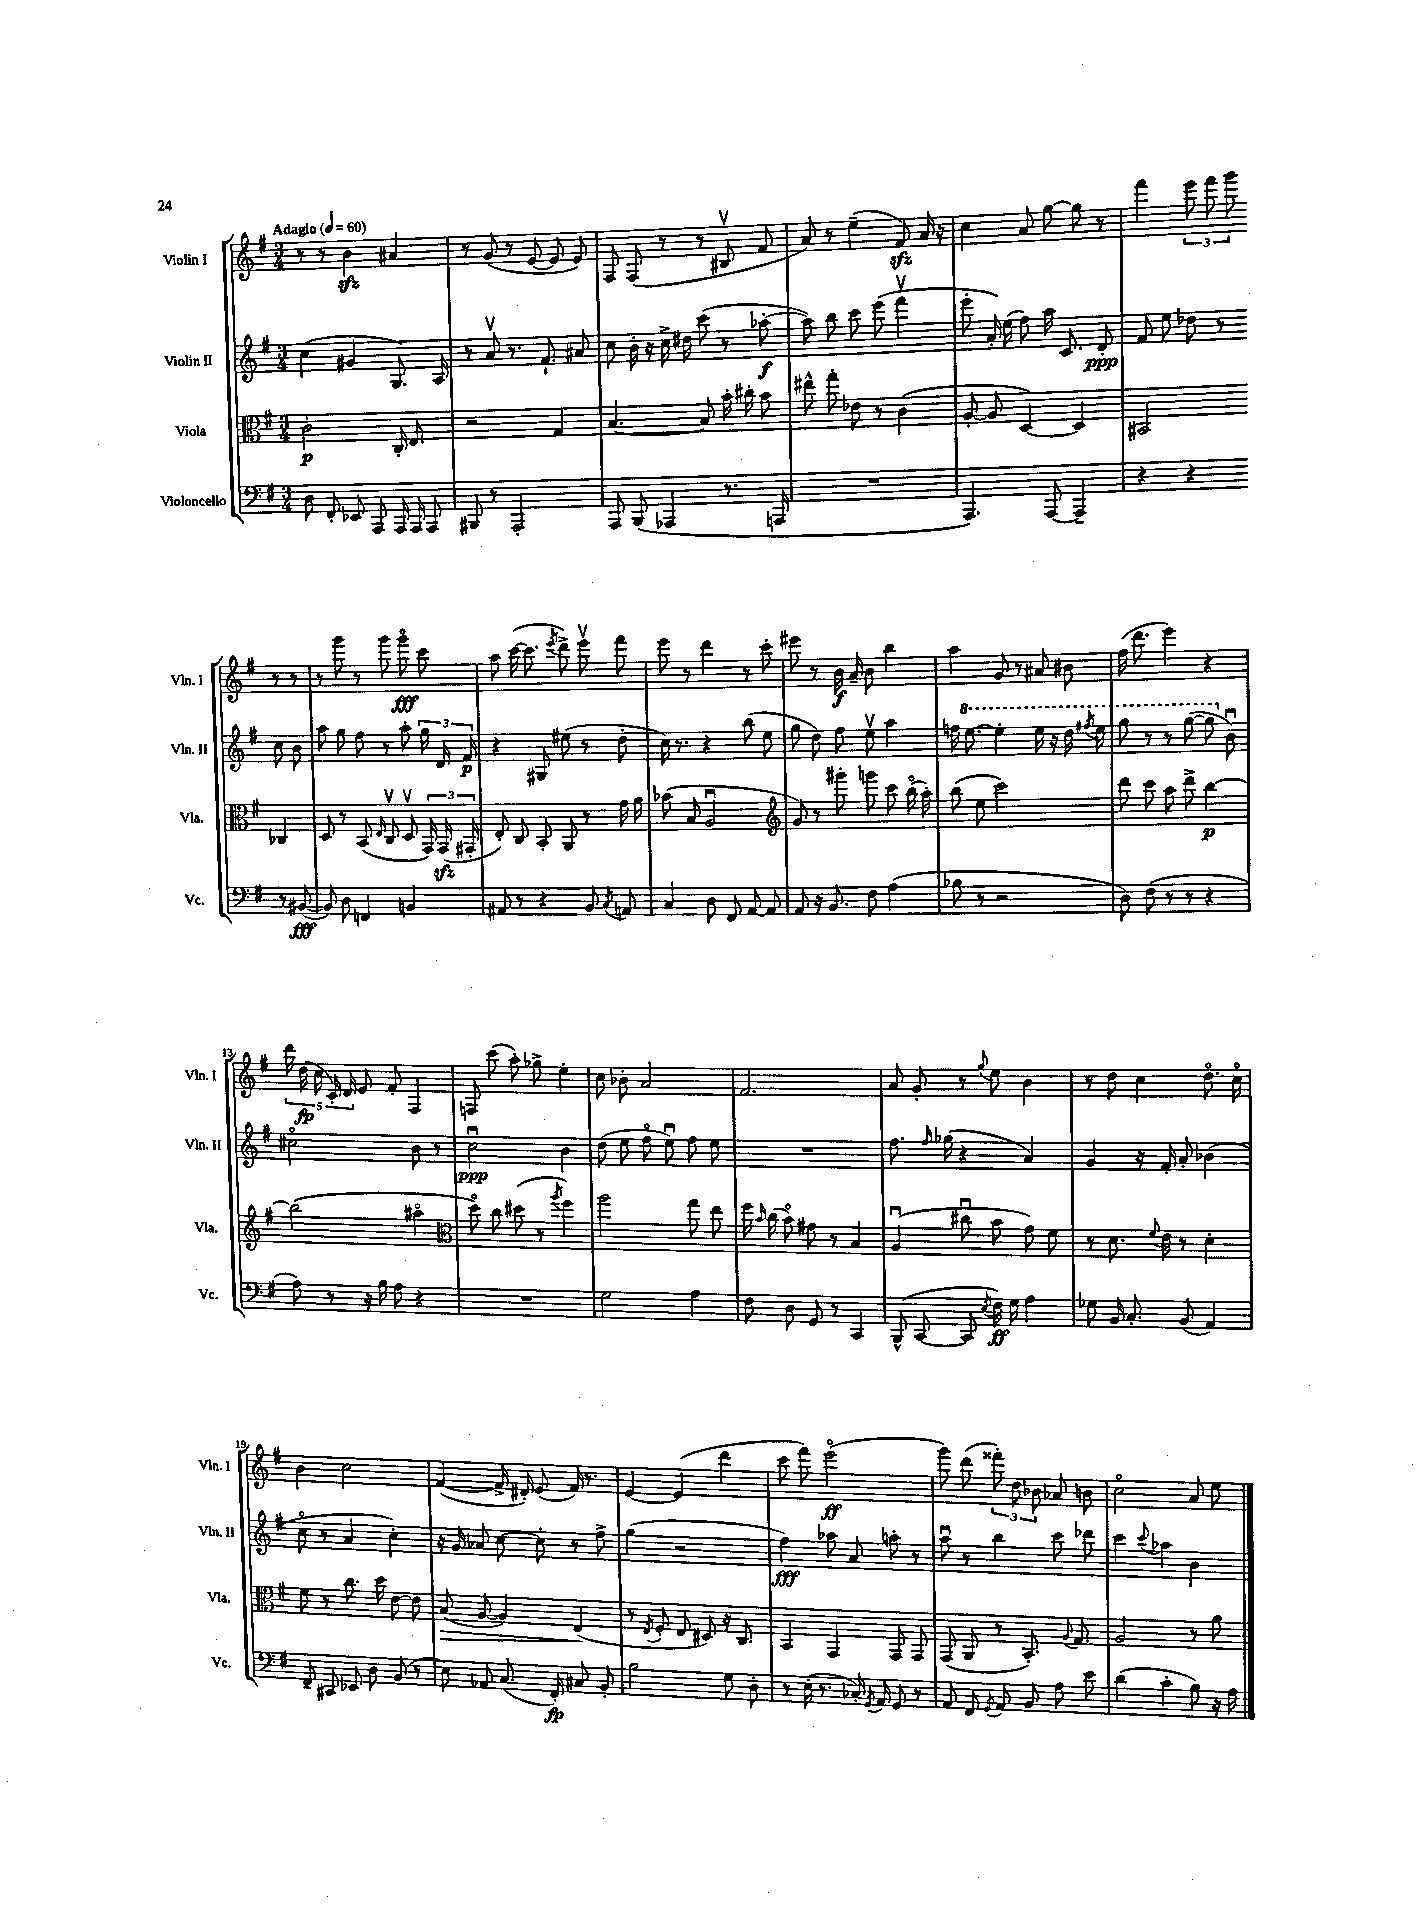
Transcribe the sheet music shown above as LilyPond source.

<<
\new StaffGroup <<
\new Staff = "s0" \with { instrumentName = "Violin I" shortInstrumentName = "Vln. I" } {
    \clef treble \key g \major \numericTimeSignature \time 3/4 \tempo "Adagio" 4 = 60
    \autoBeamOff r8 r8 b'4\sfz ais'4 |
    r8 g'8( r8 e'8~ e'8 e'8) |
    fis8 fis8( r8 r8 bis8\upbow fis'8 |
    a'8) r8 e''4--( fis'8\sfz) a'16 r16 |
    c''4 a'8 g''8~ g''8 r8 |
    fis'''4 \tuplet 3/2 { e'''8 fis'''8 g'''8 } r8 r8 |
    r8 g'''8 r8 g'''8 g'''8\flageolet\fff c'''8 |
    a''8 c'''16~( c'''8. \acciaccatura { e'''8 } d'''8->) e'''8\upbow fis'''8 |
    e'''8 r8 d'''4 r8 c'''8-. |
    eis'''8 r8 b'16\f a'16-- b'8 b''4 |
    a''4 g'8 r8 ais'8 bis'8 |
    fis''16( d'''8. e'''4) r4 |
    \tuplet 5/4 { d'''16 d''16\fp( c''16 c'16-.) d'16 } e'8 fis'8-. fis4 |
    f8 c'''8( a''8-.) ges''8-> e''4-. |
    c''8 bes'8-. a'2 |
    fis'2. |
    a'8 g'8-. r8 \appoggiatura { g''8 } e''8 b'4 |
    r8 d''8 c''4 d''8.\flageolet c''16\flageolet |
    b'4 c''2 |
    fis'4~( fis'16-> dis'16-.) e'8( fis'16) r8. |
    e'4~ e'4( d'''4 |
    c'''8 fis'''8) e'''2\flageolet\ff( |
    g'''8) d'''8( \tuplet 3/2 { fisis'''8-.) d''8 bes'8 } aes'8 b'8 |
    c''2\flageolet a'8 e''8 \bar "|." |
}
\new Staff = "s1" \with { instrumentName = "Violin II" shortInstrumentName = "Vln. II" } {
    \clef treble \key g \major \numericTimeSignature \time 3/4
    \autoBeamOff c''4( gis'4 g8.) a16 |
    r8 a'8\upbow r8. fis'8.-! ais'8 |
    c''8 b'16-. r16 c''16-> dis''16 c'''8( r8 aes''8~-.\f |
    aes''8) b''8 c'''8 e'''8( fis'''4\upbow |
    e'''8-. a'16-.) e''16( fis''8) a''16 c'8. d'8-.\ppp |
    fis'8 e''8 des''8 r8 c''8 b'8 |
    a''8 g''8 fis''8 r8 a''8-. \tuplet 3/2 { g''16 d'16 fis'16\p } |
    r4 gis8 eis''8( r8 d''8-. |
    c''16) r8. r4 b''8( e''8 |
    g''8 d''8) fis''8 e''8\upbow a''4 |
    f''16 \ottava #1 e'''8.~ e'''4-. e'''16 r16 d'''16 \acciaccatura { fis'''!8 } e'''16 |
    g'''8 r8 r8 g'''8~( g'''8 \ottava #0 b'8\downbow) |
    cis''2\flageolet b'8 r8 |
    c''2\downbow\ppp b'4 |
    d''8( e''8 fis''8\flageolet e''8\downbow) fis''8 e''8 |
    R2. |
    fis''8. \grace { fis''16 } ges''16( r4 a'4) |
    g'4 r16 fis'16-. a'8-. bes'4( |
    c''8\flageolet r8 a'4 c''4-.) |
    r16 g'16 aes'8 c''8~ c''8-. r8 fis''8-> |
    g''4( r2 |
    fis''4\fff) aes''8 a'8 a''8-. r8 |
    a''8\downbow r8 b''4 c'''8 des'''8 |
    c'''4 \appoggiatura { c'''8 } aes''4 b'4 \bar "|." |
}
\new Staff = "s2" \with { instrumentName = "Viola" shortInstrumentName = "Vla." } {
    \clef alto \key g \major \numericTimeSignature \time 3/4
    \autoBeamOff c'2-.\p c16-. e8. |
    r2 g4 |
    b4.~ b8 b'16-. cis''16-. b'8 |
    eis''8-^ g''8-. ees'8 r8 c'4( |
    a8~-. a8 d4~) d4 |
    bis,2 ces4 |
    d8 r8 b,8( \grace { e16 } c8\upbow d8\upbow \tuplet 3/2 { g,16) g,16\sfz( gis,16-. } |
    e8-.) c8 b,8-. a,8 r8 g'16 a'16 |
    bes'8( b8 a2\downbow |
    \clef treble g'8) r8 gis'''8-. g'''8 c'''8 b''16\flageolet( a''16-.) |
    b''8( e''8 c'''2) |
    d'''8 c'''8 a''8 d'''8-> b''4~\p |
    b''2( ais''4\flageolet |
    \clef alto d''8\flageolet) c''8 dis''8( r8 \acciaccatura { a''8 } fis''4) |
    a''2 g''8 e''8 |
    fis''16 \grace { b'16 } c''16( b'8\flageolet) gis'8 r8 b4 |
    a4\downbow( cis''8\downbow b'8 g'8) fis'8 |
    r8 d'8. \appoggiatura { fis'8 } e'16 r8 d'4-. |
    fis'8 r8 c''8. d''16 e'8~ e'8 |
    b8\>( a8~ a4) e4\!( |
    r8 \acciaccatura { e8 } fis8-. e8 dis8) r16 c8. |
    b,4 g,4 g,8 g,8 |
    g,8( a,8 r8 b,8.-.) \appoggiatura { a8 } g8. |
    a2 r8 a'8 \bar "|." |
}
\new Staff = "s3" \with { instrumentName = "Violoncello" shortInstrumentName = "Vc." } {
    \clef bass \key g \major \numericTimeSignature \time 3/4
    \autoBeamOff d8 fis,8-. ees,8 a,,8 a,,16 a,,16 a,,8 |
    bis,,8 r8 a,,2-. |
    a,,8 b,,8( aes,,4 r8. a,,16 |
    R2. |
    a,,4.) a,,8~ a,,4-- |
    r4 r4 r8 bis,8~\fff( |
    bis,8) d8 f,4 b,4 |
    ais,8 r8 r4 b,8 \acciaccatura { c8 } a,8 |
    c4 d8 fis,8 a,8~ a,8 |
    a,8 r16 b,8. fis8 a4( |
    bes8 r8 r2 |
    d8) fis8( r8 r8 r4 |
    a8) r8 r16 b16 a8 r4 |
    R2. |
    g2 a4 |
    fis8 d8 g,8 r8 c,4 |
    b,,8-^( c,8~ c,8 \acciaccatura { e8 } fis16\ff) g16 a4 |
    ges8 b,16 c8.-. b,8( a,4) |
    fis,8-- cis,8 ees,8 d8 b,8( r8 |
    e8) aes,8 c8.( fis,16-.\fp) cis8 b,8-. |
    b2 g8 d8-. |
    r8 e16-.( r8. ces16-.) \acciaccatura { g,8 } a,16 g,8 r8 |
    a,8 fis,8 \acciaccatura { g,8 } a,8 b,8 a8 e'8 |
    d'4( c'4-. b8) r16 a16 \bar "|." |
}
>>
>>
